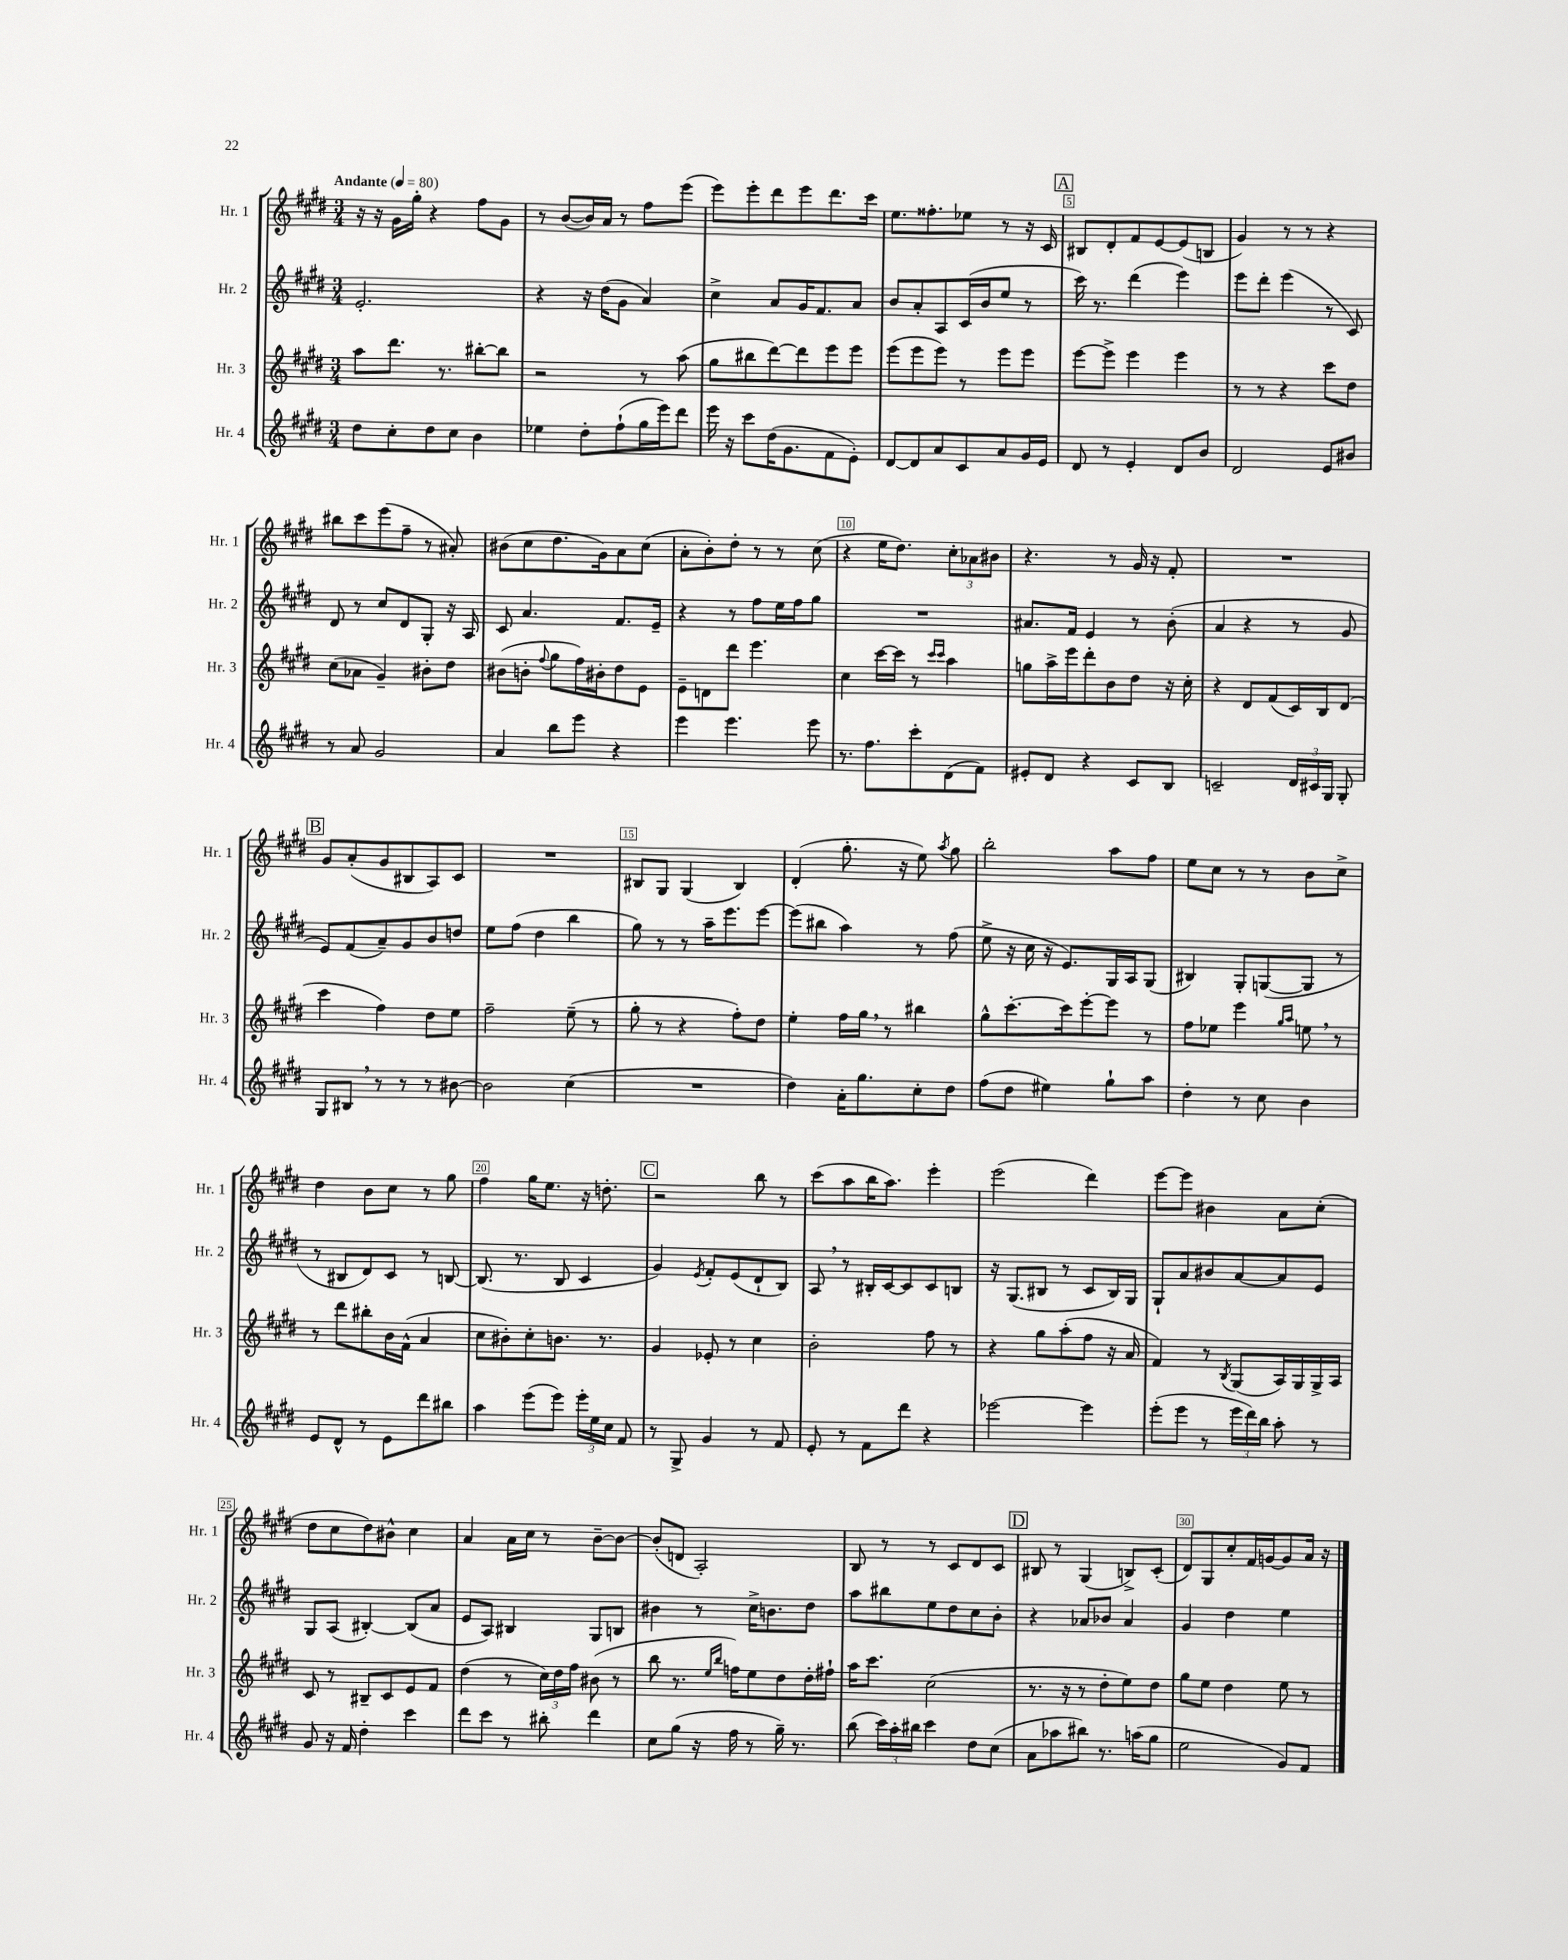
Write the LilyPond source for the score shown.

<<
\new StaffGroup <<
\new Staff = "s0" \with { instrumentName = "Hr. 1" shortInstrumentName = "Hr. 1" } {
    \clef treble \key e \major \numericTimeSignature \time 3/4 \tempo "Andante" 4 = 80
    \autoBeamOff r16 r16 gis'16[ gis''16]-. r4 fis''8[ gis'8] |
    r8 b'8[~( b'16) a'16] r8 fis''8[ e'''8]( |
    e'''8[) e'''8-. dis'''8 e'''8 dis'''8. cis'''16] |
    e''8.[ fisis''8.-. ees''8] r8 r16 cis'16 |
    \mark \markup { \box "A" } bis8[ dis'8-. fis'8 e'8~ e'8( b8] |
    gis'4) r8 r8 r4 |
    bis''8[ cis'''8 e'''8( fis''8]-- r8 ais'8-.) |
    bis'8[( cis''8 dis''8. gis'16) a'8 cis''8]( |
    a'8[-. b'8-.) dis''8]-. r8 r8 cis''8( |
    r4 e''16[ dis''8.]) \tuplet 3/2 { cis''8[-. aes'8 bis'8] } |
    r4. r8 gis'16 r16 fis'8-. |
    R2. |
    \mark \markup { \box "B" } gis'8[ a'8-.( gis'8 bis8 a8) cis'8] |
    R2. |
    bis8[ gis8] gis4( bis4) |
    dis'4-.( gis''8.-. r16 e''8) \acciaccatura { a''8 } gis''8 |
    b''2-. a''8[ fis''8] |
    e''8[ cis''8] r8 r8 b'8[ cis''8]-> |
    dis''4 b'8[ cis''8] r8 gis''8 |
    fis''4 gis''16[ e''8.] r16 d''8.-. |
    \mark \markup { \box "C" } r2 b''8 r8 |
    cis'''8[( a''8 b''16 a''8.]) e'''4-. |
    e'''2( dis'''4) |
    e'''8[~ e'''8] bis'4 a'8[ cis''8]-.( |
    dis''8[ cis''8 dis''8) bis'8]-^ cis''4 |
    a'4 a'16[ cis''16] r8 b'8[~-- b'8]~ |
    b'8[-.( d'8] a2-.) |
    b8 r8 r8 cis'8[ dis'8 cis'8] |
    \mark \markup { \box "D" } bis8 r8 gis4( b8[->) cis'8]-.( |
    dis'8[) gis8 cis''8-. fis'16 g'16~ g'8 a'16] r16 \bar "|." |
}
\new Staff = "s1" \with { instrumentName = "Hr. 2" shortInstrumentName = "Hr. 2" } {
    \clef treble \key e \major \numericTimeSignature \time 3/4
    \autoBeamOff e'2.-. |
    r4 r16 dis''16[( gis'8] a'4) |
    cis''4-> a'8[ gis'16 fis'8. a'8] |
    b'8[ a'8-. a8 cis'16( b'16 e''8] r8 |
    \mark \markup { \box "A" } cis'''16) r8. dis'''4( e'''4) |
    e'''8[ dis'''8]-. e'''4( r8 cis'8) |
    dis'8 r8 cis''8[ dis'8 gis8]-. r16 a16 |
    cis'8 a'4. fis'8.[ e'16]-- |
    r4 r8 fis''8[ e''16 fis''16 gis''8] |
    R2. |
    ais'8.[ fis'16] e'4 r8 b'8-.( |
    a'4 r4 r8 gis'8 |
    \mark \markup { \box "B" } e'8[) fis'8( a'8--) gis'8 b'8 d''8] |
    e''8[ fis''8]( dis''4 b''4 |
    gis''8) r8 r8 a''16[-- e'''8. e'''8]~ |
    e'''8[( bis''8] a''4) r8 fis''8( |
    e''8-> r16 cis''16 r16 e'8.[) gis16 a16 gis8]( |
    bis4) gis8[-. g8~( g8] r8 |
    r8 bis8[ dis'8) cis'8] r8 b8~ |
    b8.( r8. b8 cis'4 |
    \mark \markup { \box "C" } gis'4) \acciaccatura { e'8 } fis'8[-. e'8( dis'8-! b8]) |
    a8 \breathe r8 bis16[-. cis'16~ cis'8 cis'8 b8] |
    r16 gis8.[( bis8] r8 cis'8[ bis16) gis16] |
    gis8[-! a'8 bis'8 a'8~ a'8 e'8] |
    gis8[ a8]( bis4~-.) bis8[( a'8] |
    e'8[ a8]) bis4 gis8[ b8] |
    bis'4 r8 cis''16[-> b'8. dis''8] |
    a''8[ bis''8 e''8 dis''8 cis''8 b'8]-. |
    \mark \markup { \box "D" } r4 aes'8[ bes'8] aes'4 |
    gis'4 dis''4 e''4 \bar "|." |
}
\new Staff = "s2" \with { instrumentName = "Hr. 3" shortInstrumentName = "Hr. 3" } {
    \clef treble \key e \major \numericTimeSignature \time 3/4
    \autoBeamOff a''8[ dis'''8.] r8. bis''8[~-. bis''8] |
    r2 r8 a''8( |
    gis''8[ bis''8 dis'''8~) dis'''8 e'''8 e'''8] |
    e'''8[( e'''8 e'''8]) r8 e'''8[ e'''8] |
    \mark \markup { \box "A" } e'''8[~ e'''8]-> e'''4 e'''4 |
    r8 r8 r4 cis'''8[ dis''8] |
    cis''8[( aes'8] gis'4--) bis'8[-. dis''8] |
    bis'8[( b'8]-. \appoggiatura { fis''8 } gis''8[ fis''16) bis'16-. dis''8 e'8] |
    e'8[-- d'8 dis'''8] e'''4. |
    cis''4 cis'''16[~ cis'''16] r8 \grace { cis'''16[ cis'''16] } a''4 |
    g''8[ a''16-> e'''16 dis'''8-. b'8 dis''8] r16 cis''16-. |
    r4 dis'8[ fis'8( cis'16) b16 dis'8]( |
    \mark \markup { \box "B" } cis'''4 fis''4) dis''8[ e''8] |
    fis''2-- e''8--( r8 |
    gis''8-. r8 r4 fis''8[-.) dis''8] |
    e''4-. fis''16[ gis''16] \breathe r8 bis''4 |
    gis''8[-^ cis'''8.~-. cis'''16 e'''8~-. e'''8] r8 |
    fis''8[ ees''8] e'''4 \grace { gis''16[ a''16] } e''8 \breathe r8 |
    r8 dis'''8[ bis''8-. b'16 fis'16]-^( a'4 |
    cis''8[ bis'8-.) cis''8-. b'8.] r8. |
    \mark \markup { \box "C" } gis'4 ees'8-. r8 cis''4 |
    b'2-. fis''8 r8 |
    r4 gis''8[ a''8-.( fis''8] r16 a'16 |
    fis'4) r8 \acciaccatura { b8 } gis8[( a16) gis16 gis16-> a16] |
    cis'8 r8 bis8[-- cis'8 e'8 fis'8] |
    dis''4( r8 \tuplet 3/2 { cis''16[) dis''16 fis''16] } bis'8( r8 |
    b''8 r8. \grace { e''16[ b''16] } f''16[) e''8 dis''8 dis''16-. fis''16]-! |
    a''16[ cis'''8.] cis''2( |
    \mark \markup { \box "D" } r8. r16 r8 dis''8[-. e''8) dis''8] |
    gis''8[ e''8] dis''4 e''8 r8 \bar "|." |
}
\new Staff = "s3" \with { instrumentName = "Hr. 4" shortInstrumentName = "Hr. 4" } {
    \clef treble \key e \major \numericTimeSignature \time 3/4
    \autoBeamOff dis''8[ cis''8-. dis''8 cis''8] b'4 |
    ees''4 dis''8[-. fis''8-!( gis''16 e'''16) dis'''8] |
    e'''16 r16 cis'''8[ dis''16( gis'8. fis'8 e'8]-.) |
    dis'8[~ dis'8 a'8 cis'8 a'8 gis'16 e'16] |
    \mark \markup { \box "A" } dis'8 r8 e'4-. dis'8[ b'8] |
    dis'2 e'8[ bis'8] |
    r8 a'8 gis'2 |
    a'4 b''8[ e'''8] r4 |
    e'''4 e'''4. e'''8 |
    r8. fis''8.[ cis'''8-. dis'8( fis'8]) |
    eis'8[-. dis'8] r4 cis'8[ b8] |
    c'2-- \tuplet 3/2 { dis'16[ cis'16 gis16] } gis8-. |
    \mark \markup { \box "B" } gis8[ bis8] \breathe r8 r8 r8 bis'8~ |
    bis'2 cis''4( |
    R2. |
    dis''4) a'16[-. gis''8. cis''8-. dis''8] |
    fis''8[( dis''8] eis''4) gis''8[-! a''8] |
    dis''4-. r8 cis''8 b'4 |
    e'8[ dis'8]-^ r8 e'8[ dis'''8 bis''8] |
    a''4 e'''8[( e'''8]) \tuplet 3/2 { e'''16[-. e''16 cis''16] } fis'8 |
    \mark \markup { \box "C" } r8 gis8-> gis'4 r8 fis'8 |
    e'8-. r8 fis'8[ dis'''8] r4 |
    ees'''2~ ees'''4 |
    e'''8[-.( e'''8] r8 \tuplet 3/2 { e'''16[ dis'''16) b''16] } a''8-. r8 |
    gis'8 r16 fis'16 dis''4-. cis'''4 |
    dis'''8[ cis'''8] r8 bis''8-. dis'''4 |
    cis''8[ gis''8]( r16 fis''16 r8 gis''16--) r8. |
    b''8( \tuplet 3/2 { cis'''16[) a''16-. bis''16] } cis'''4 dis''8[ cis''8]( |
    \mark \markup { \box "D" } a'8[ aes''8 bis''8]) r8. a''16[( gis''8] |
    e''2 gis'8[) fis'8] \bar "|." |
}
>>
>>
\layout { \context { \Score \override BarNumber.break-visibility = ##(#f #t #t) barNumberVisibility = #(every-nth-bar-number-visible 5) \override BarNumber.stencil = #(make-stencil-boxer 0.1 0.3 ly:text-interface::print) } }
